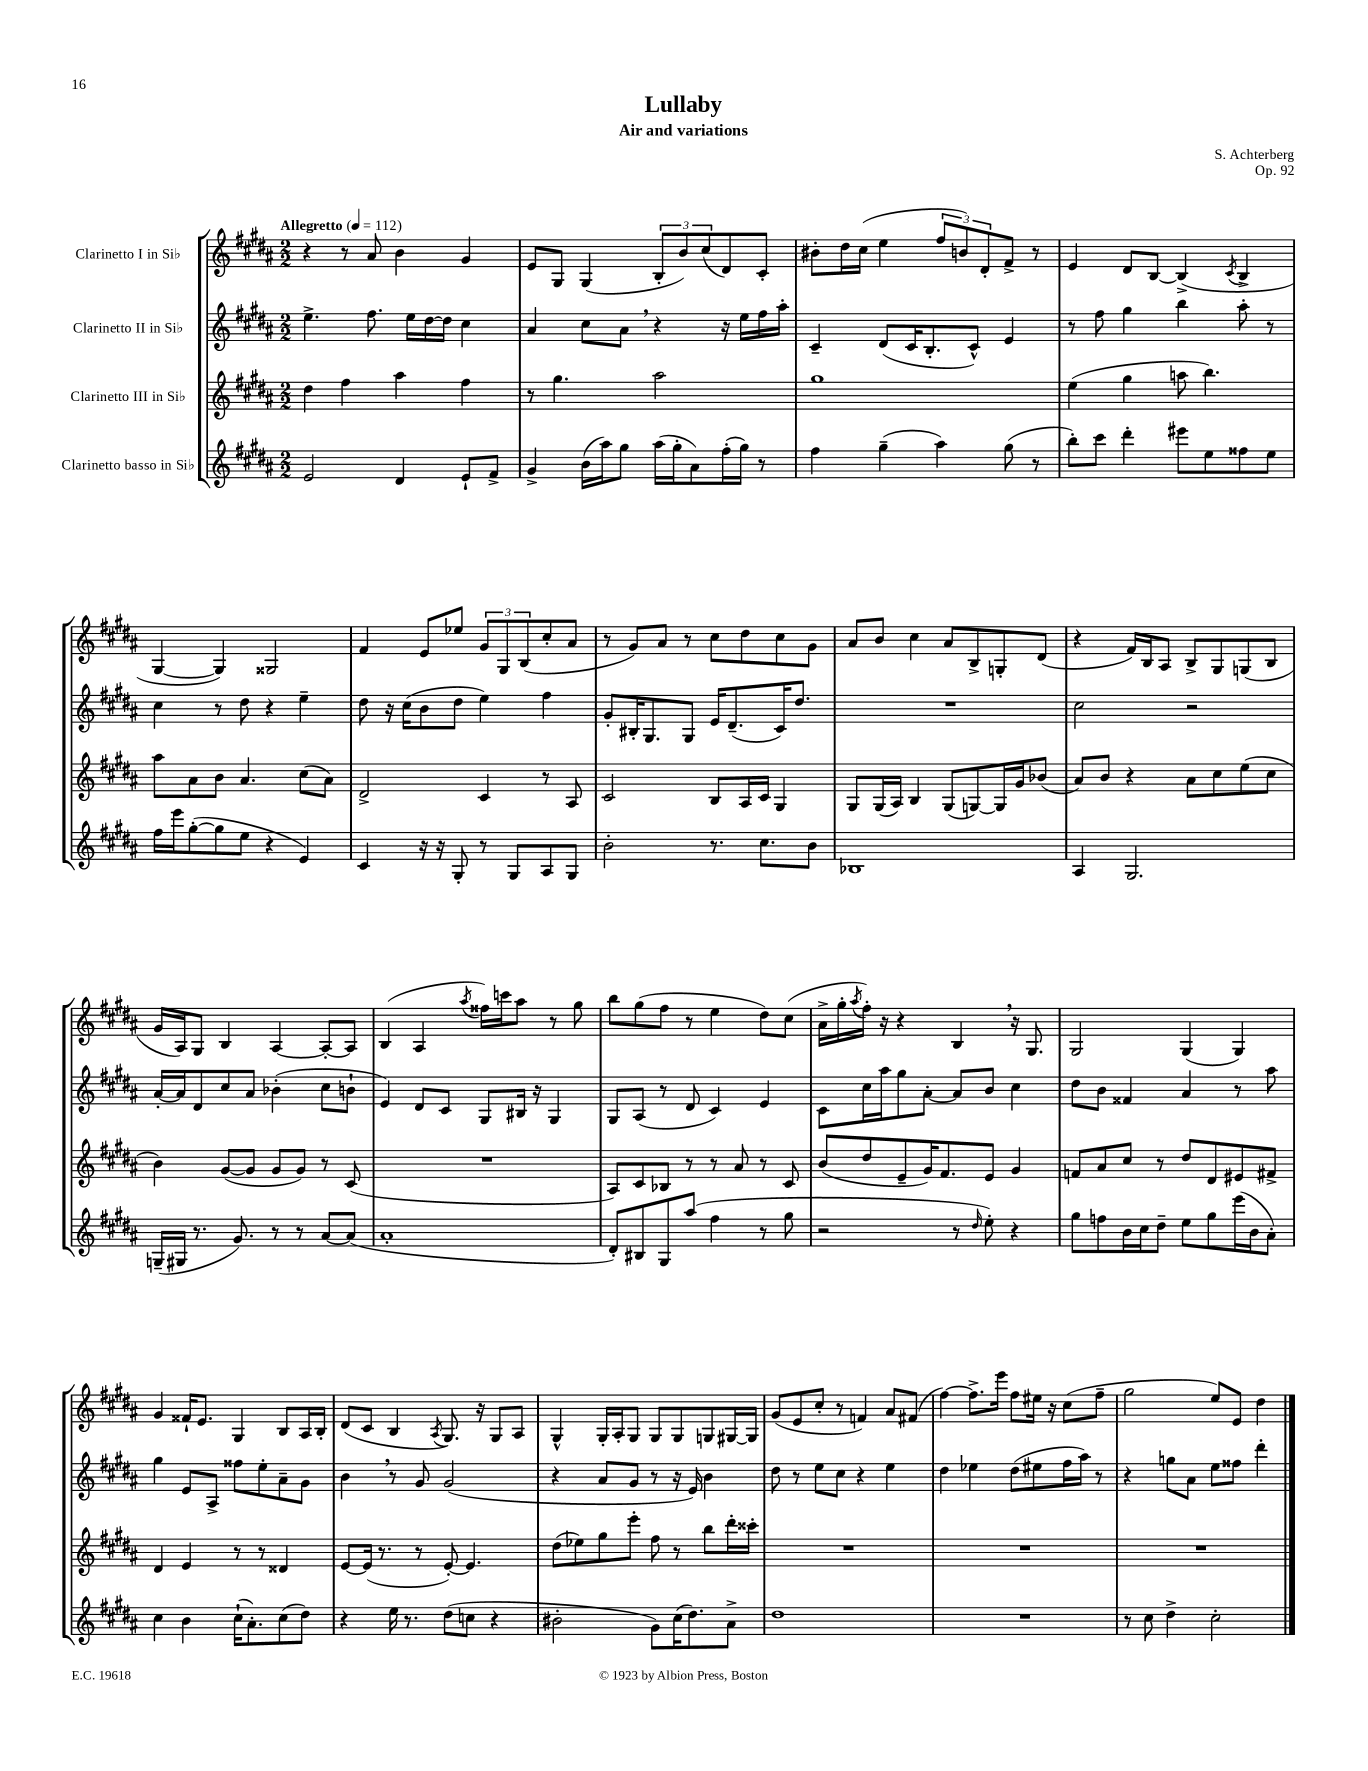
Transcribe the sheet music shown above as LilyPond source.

\header { title = "Lullaby" composer = "S. Achterberg" subtitle = "Air and variations" opus = "Op. 92" }
<<
\new StaffGroup <<
\new Staff = "s0" \with { instrumentName = "Clarinetto I in Sib" } {
    \clef treble \key b \major \numericTimeSignature \time 2/2 \tempo "Allegretto" 4 = 112
    r4 r8 ais'8 b'4 gis'4 |
    e'8 gis8 gis4( \tuplet 3/2 { b8-. b'8) cis''8( } dis'8) cis'8-. |
    bis'8-. dis''16 cis''16( e''4 \tuplet 3/2 { fis''8 b'8) dis'8-. } fis'8-> r8 |
    e'4 dis'8 b8~ b4->( \acciaccatura { cis'8 } b4-> |
    gis4~ gis4) gisis2 |
    fis'4 e'8 ees''8 \tuplet 3/2 { gis'8 gis8 b8( } cis''8-. ais'8 |
    r8 gis'8) ais'8 r8 cis''8 dis''8 cis''8 gis'8 |
    ais'8 b'8 cis''4 ais'8 b8-> g8-. dis'8( |
    r4 fis'16) b16 ais8 b8-> gis8 g8( b8 |
    gis'16 ais16) gis8 b4 ais4~ ais8~-. ais8 |
    b4( ais4 \acciaccatura { ais''8 } fisis''16) c'''16 ais''8 r8 gis''8 |
    b''8 gis''8( fis''8 r8 e''4 dis''8) cis''8( |
    ais'16-> gis''16-. \acciaccatura { ais''8 } fis''16-.) r16 r4 b4 \breathe r16 gis8. |
    gis2 gis4( gis4) |
    gis'4 fisis'16-! e'8. gis4 b8 ais16 b16-. |
    dis'8( cis'8 b4 \acciaccatura { ais8 } gis8.) r16 gis8 ais8 |
    gis4-^ gis16-. ais16-. gis8 gis8 gis8 g8 gis16~ gis16 |
    gis'8( e'8 cis''8-. r8 f'4) ais'8 fis'8( |
    fis''4~) fis''8.-> e'''16 fis''8 eis''16 r16 cis''8( fis''8-- |
    gis''2 e''8) e'8 dis''4 \bar "|." |
}
\new Staff = "s1" \with { instrumentName = "Clarinetto II in Sib" } {
    \clef treble \key b \major \numericTimeSignature \time 2/2
    e''4.-> fis''8. e''16 dis''16~ dis''16 cis''4 |
    ais'4 cis''8 ais'8 \breathe r4 r16 e''16 fis''16 ais''16-. |
    cis'4-- dis'8( cis'16 b8.-. cis'8-^) e'4 |
    r8 fis''8 gis''4 b''4 ais''8-. r8 |
    cis''4 r8 dis''8 r4 e''4-- |
    dis''8 r16 cis''16( b'8 dis''8 e''4) fis''4 |
    gis'8-. bis16-. gis8. gis8 e'16 dis'8.--( cis'16) dis''8. |
    R1 |
    cis''2 r2 |
    ais'16~-. ais'16 dis'8 cis''8 ais'8 bes'4-.( cis''8 b'8-! |
    e'4) dis'8 cis'8 gis8 bis16 r16 gis4 |
    gis8 ais8( r8 dis'8 cis'4) e'4 |
    cis'8 cis''16 ais''16 gis''8 ais'8~-. ais'8 b'8 cis''4 |
    dis''8 b'8 fisis'4 ais'4 r8 ais''8 |
    gis''4 e'8 ais8-> fisis''8 e''8-. ais'8-- gis'8 |
    b'4 \breathe r8 gis'8 gis'2( |
    r4 ais'8 gis'8 r8 r16 e'16) b'4 |
    dis''8 r8 e''8 cis''8 r4 e''4 |
    dis''4 ees''4 dis''8( eis''8 fis''16 ais''16) r8 |
    r4 g''8 ais'8 e''8 fisis''8 dis'''4-. \bar "|." |
}
\new Staff = "s2" \with { instrumentName = "Clarinetto III in Sib" } {
    \clef treble \key b \major \numericTimeSignature \time 2/2
    dis''4 fis''4 ais''4 fis''4 |
    r8 gis''4. ais''2 |
    gis''1 |
    e''4( gis''4 a''8 b''4.) |
    ais''8 ais'8 b'8 ais'4. cis''8( ais'8) |
    dis'2-> cis'4 r8 ais8 |
    cis'2 b8 ais16 cis'16 gis4 |
    gis8 gis16( ais16) b4 gis8( g8~) g16 gis'16 bes'8( |
    ais'8) b'8 r4 ais'8 cis''8 e''8( cis''8 |
    b'4) gis'8~( gis'8 gis'8 gis'8) r8 cis'8( |
    R1 |
    ais8) cis'8 bes8 r8 r8 ais'8 r8 cis'8 |
    b'8( dis''8 e'8-- gis'16) fis'8. e'8 gis'4 |
    f'8 ais'8 cis''8 r8 dis''8 dis'8 eis'8 fis'8-> |
    dis'4 e'4 r8 r8 disis'4 |
    e'8~ e'16( r8. r8 e'8~-.) e'4. |
    dis''8( ees''8) gis''8 e'''8-. fis''8 r8 b''8 dis'''16-. cisis'''16-. |
    R1 |
    R1 |
    R1 \bar "|." |
}
\new Staff = "s3" \with { instrumentName = "Clarinetto basso in Sib" } {
    \clef treble \key b \major \numericTimeSignature \time 2/2
    e'2 dis'4 e'8-! fis'8-> |
    gis'4-> b'16( ais''16) gis''8 ais''16( gis''16-. ais'8) fis''16-.( gis''16) r8 |
    fis''4 gis''4--( ais''4) gis''8( r8 |
    b''8-.) cis'''8 dis'''4-. eis'''8 e''8 fisis''8 e''8 |
    fis''16 e'''16 gis''8~-.( gis''8 e''8 r4 e'4) |
    cis'4 r16 r16 gis8-. r8 gis8 ais8 gis8 |
    b'2-. r8. cis''8. b'8 |
    bes1 |
    ais4 gis2. |
    g16--( gis16 r8. gis'8.) r8 r8 ais'8~ ais'8( |
    ais'1-. |
    dis'8-.) bis8 gis8 ais''8( fis''4 r8 gis''8 |
    r2 r8 \grace { dis''16 } e''8-.) r4 |
    gis''8 f''8 b'16 cis''16 dis''8-- e''8 gis''8 e'''16( b'16 ais'8-.) |
    cis''4 b'4 cis''16-!( ais'8.-.) cis''8( dis''8) |
    r4 e''16 r8. dis''8( c''8 r4 |
    bis'2-. gis'8) cis''16( dis''8.) ais'8-> |
    dis''1 |
    R1 |
    r8 cis''8 dis''4-> cis''2-. \bar "|." |
}
>>
>>
\layout { \context { \Score \remove "Bar_number_engraver" } }
